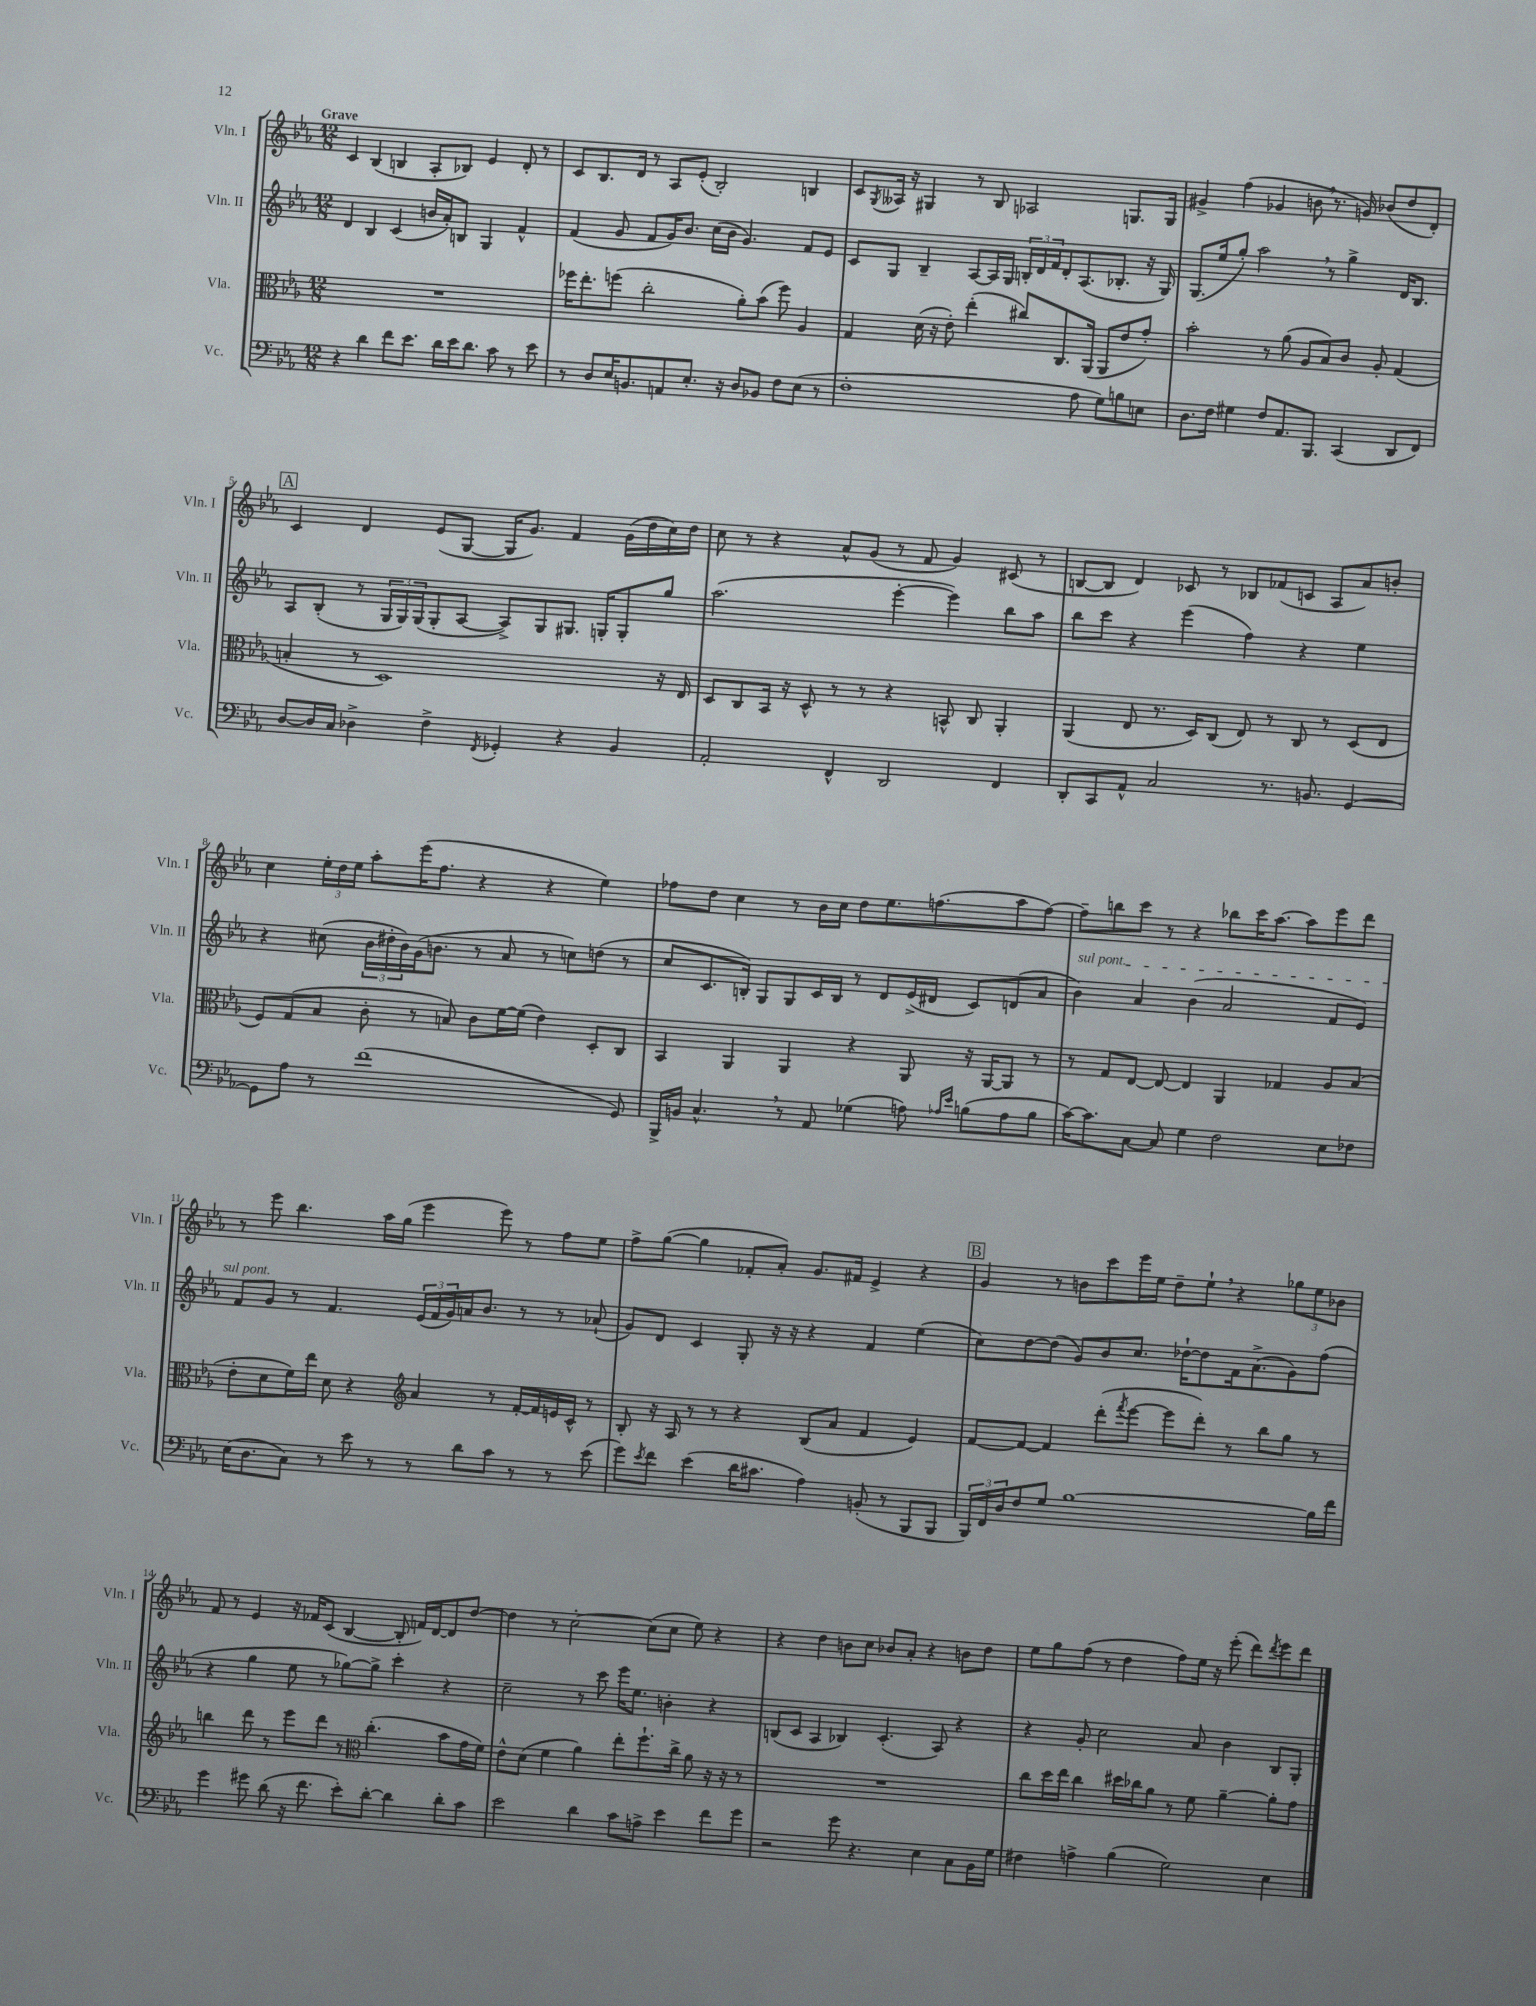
<<
\new StaffGroup <<
\new Staff = "s0" \with { instrumentName = "Vln. I" shortInstrumentName = "Vln. I" } {
    \clef treble \key ees \major \numericTimeSignature \time 12/8 \tempo "Grave"
    c'4 bes4( b4 aes8-. bes8) ees'4 d'8-. r8 |
    c'8 bes8. d'16 r8 aes8 ees'8-.( bes2-.) b4 |
    c'8 \acciaccatura { g8 } aeses16 r16 gis4 r8 bes8 aes2 g8. g16 |
    gis'4-> f''4( ges'4 b'8 \breathe r8. g'16) bes'8( d''8 d'8-.) |
    \mark \markup { \box "A" } c'4 d'4 ees'8( g8~ g16 g'8.) f'4 g'16( d''16 c''16) d''16 |
    c''8 r8 r4 aes'8-^ g'8( r8 f'8 g'4) cis'8( r8 |
    b8~ b8 d'4) ces'8 r8 bes8 fes'8( c'8 aes8 aes'8) b'8-. |
    c''4 \tuplet 3/2 { ees''16-. d''16 ees''16 } aes''8-. ees'''16( f''8. r4 r4 ees''4) |
    fes''8 d''8 c''4 r8 bes'16 c''16 d''8 ees''8. f''8.( aes''8 f''8~) |
    f''8-- b''8 c'''8 r8 r4 bes''8 c'''16 aes''8.~ aes''8 ees'''8 d'''8 |
    r8 ees'''8 bes''4. aes''16 g''16( ees'''4 ees'''8) r8 f''8 ees''8 |
    f''8-> g''8~( g''4 fes'8-. aes'8-.) g'8. fis'16 ees'4-> r4 |
    \mark \markup { \box "B" } g'4 r8 b'8 c'''8 ees'''16 ees''16 d''8-- ees''8-! \breathe r4 \tuplet 3/2 { ges''8 ees''8 bes'8 } |
    f'8 r8 ees'4 r16 fes'16 c'8( bes4~ bes8-. f'16) d'16~ d'8 d''8~ |
    d''4 r8 c''2~-. c''8( c''8 ees''8) r4 |
    r4 d''4 b'8 c''8 bes'8 aes'8-. r4 b'8 d''8 |
    ees''8 g''8 f''8( r8 d''4 f''8) ees''16 r16 ees'''8-.( d'''8) \acciaccatura { d'''8 } ees'''8 d'''8 \bar "|." |
}
\new Staff = "s1" \with { instrumentName = "Vln. II" shortInstrumentName = "Vln. II" } {
    \clef treble \key ees \major \numericTimeSignature \time 12/8
    d'4 bes4 c'4( b'16 aes'16-.) b8 g4 f'4-^ |
    f'4( g'8 f'8 g'16) bes'8. c''16( bes'16 g'4.) f'8 ees'8 |
    c'8 g8 bes4-- aes8~ aes16 g16 \tuplet 3/2 { b16-. d'16 f'16 } d'8-. aes8.( bes8.-. r16 g16) |
    g8.( ees''16 g''8-.) aes''2 \breathe r8 g''4-> d'16 bes8. |
    \mark \markup { \box "A" } aes8 bes8-.( r8 \tuplet 3/2 { g16 g16) g16( } g8-. aes8~ aes8->) g8 gis8. g16-. g8-. g''8 |
    aes''2.( ees'''4~-. ees'''4) bes''8 aes''8 |
    bes''8 c'''8 r4 ees'''4( f''4) r4 ees''4 |
    r4 cis''8( \tuplet 3/2 { bes'16 dis''16-. bes'16) } g'16( b'8. r8 aes'8 r8 c''8) d''8( r8 |
    c''8 c'8. b16-.) g8 g8 c'16 b16 r8 d'8 ees'16->( dis'16 c'8) d'8( aes'8 |
    \once \override TextSpanner.bound-details.left.text = \markup { \italic "sul pont." } bes'4\startTextSpan) aes'4 bes'4( aes'2 f'8 ees'8) |
    f'8 g'8\stopTextSpan r8 f'4. \tuplet 3/2 { ees'16( f'16 g'16) } a'16 bes'8. r8 r8 aes'8-!( |
    g'8) d'8 c'4 g8-. r16 r16 r4 f'4 ees''4( |
    \mark \markup { \box "B" } c''8) d''8~ d''8( g'8) bes'8 c''8. des''16~-! des''8 f'16 aes'8.->( g'8) f''8( |
    r4 g''4 ees''8 r8 ges''8~) ges''8-> c'''4-. r4 |
    c''2-- r8 c'''8 ees'''16 ees''8. b'4-. r4 |
    b8( c'8 aes4 bes4) c'4.-.( aes8) r4 |
    r4 g'8-. c''2 aes'8 bes'4 bes8 g8-. \bar "|." |
}
\new Staff = "s2" \with { instrumentName = "Vla." shortInstrumentName = "Vla." } {
    \clef alto \key ees \major \numericTimeSignature \time 12/8
    R1. |
    fes''16 ees''8.-. f''8( c''2-. aes'8-.) bes'8( f''8) aes4 |
    g4 d'16( r16 ees'8-.) ees''4-.( cis''8) c8. aes,16( aes,8 ees'8 g'8-.) |
    bes'2-. r8 aes'8( aes8 bes8) c'8 aes8-. g4( |
    \mark \markup { \box "A" } b4-. r8 d1) r16 ees16 |
    d8 c8 bes,16 r16 d8-^ r8 r8 r4 b,8-^ c8 aes,4-. |
    aes,4( ees8 r8. d16) c8( ees8) r8 c8 r8 d8( ees8 |
    f8) g8( bes8 c'8-. r8 b8) c'8 f'16~ f'16( ees'4) d8-. c8 |
    bes,4 aes,4 aes,4 r4 aes,8 r16 aes,16~ aes,8 r8 |
    r8 g8 ees8~ ees8~ ees4 aes,4 ges4 aes8 bes8( |
    ees'8-. d'8 f'16) ees''16 d'8 r4 \clef treble aes'4 r8 f'16~-. f'16 e'16 c'16-^ r8 |
    bes8-. r16 aes16 r8 r8 r4 bes8( aes'8 f'4 ees'4) |
    \mark \markup { \box "B" } f'8~ f'8~ f'4 d'''8-.( \acciaccatura { f'''8 } ees'''8~ ees'''8 d'''8-.) r8 bes''8 g''8 r8 |
    b''4 d'''8 r8 ees'''8 d'''8 r8 \clef alto c''4.-.( bes'8 g'16 f'16) |
    ees'8-^ d'8( f'4 aes'4) ees''8-. f''8.-! c''16-> aes'8 r16 r16 r8 |
    R1. |
    c''8 d''16 ees''16 c''4 dis''16 ces''16 aes'8 r8 f'8 aes'4~-- aes'8-. g'8 \bar "|." |
}
\new Staff = "s3" \with { instrumentName = "Vc." shortInstrumentName = "Vc." } {
    \clef bass \key ees \major \numericTimeSignature \time 12/8
    r4 d'4 f'8 ees'8. d'16 ees'16 d'8. c'8 r8 ees'8 |
    r8 d8 ees16 b,8. a,8 ees8.-. r16 d8 bes,8 f8 ees8( r8 |
    f1-. aes8 g8) b8 e8 |
    d8. f16 gis4 f8 aes,8. bes,,8. c,4( d,8 f,8) |
    \mark \markup { \box "A" } d8~ d16 c16 des4-> f4-> \acciaccatura { f,8 } ges,4-. r4 bes,4 |
    aes,2-. f,4-^ d,2 f,4 |
    d,8-. c,8 aes,8-^ c2 r8. b,8. g,4~ |
    g,8 aes8 r8 f'1( g,8) |
    bes,,16-> b,16 c4.-^ \breathe r8 aes,8 ges4( a8) \grace { aes16 ees'16 } b8( aes8 b8 |
    c'16~) c'8. c8~ c8 g4 f2 ees8 fes8 |
    ees16( d8. c8) r8 ees'8 r8 r8 d'8 c'8 r8 r8 ees'8( |
    g'8) \acciaccatura { ees'8 } f'8 ees'4( d'16 cis'8. aes4) b,8-.( r8 bes,,8 bes,,8 |
    \mark \markup { \box "B" } \tuplet 3/2 { bes,,16) f,16 d16 } f8 g8 bes1~ bes16 f'16 |
    g'4 gis'8 d'8( r16 f'8. ees'8-.) d'8~-. d'4 d'8-. c'8 |
    ees'2 d'4 c'8 a8-> ees'4 f'8 g'8 |
    r2 g'8 r4. ees4 c8 bes,16 g16 |
    fis4 a4-> bes4( g2) ees4 \bar "|." |
}
>>
>>
